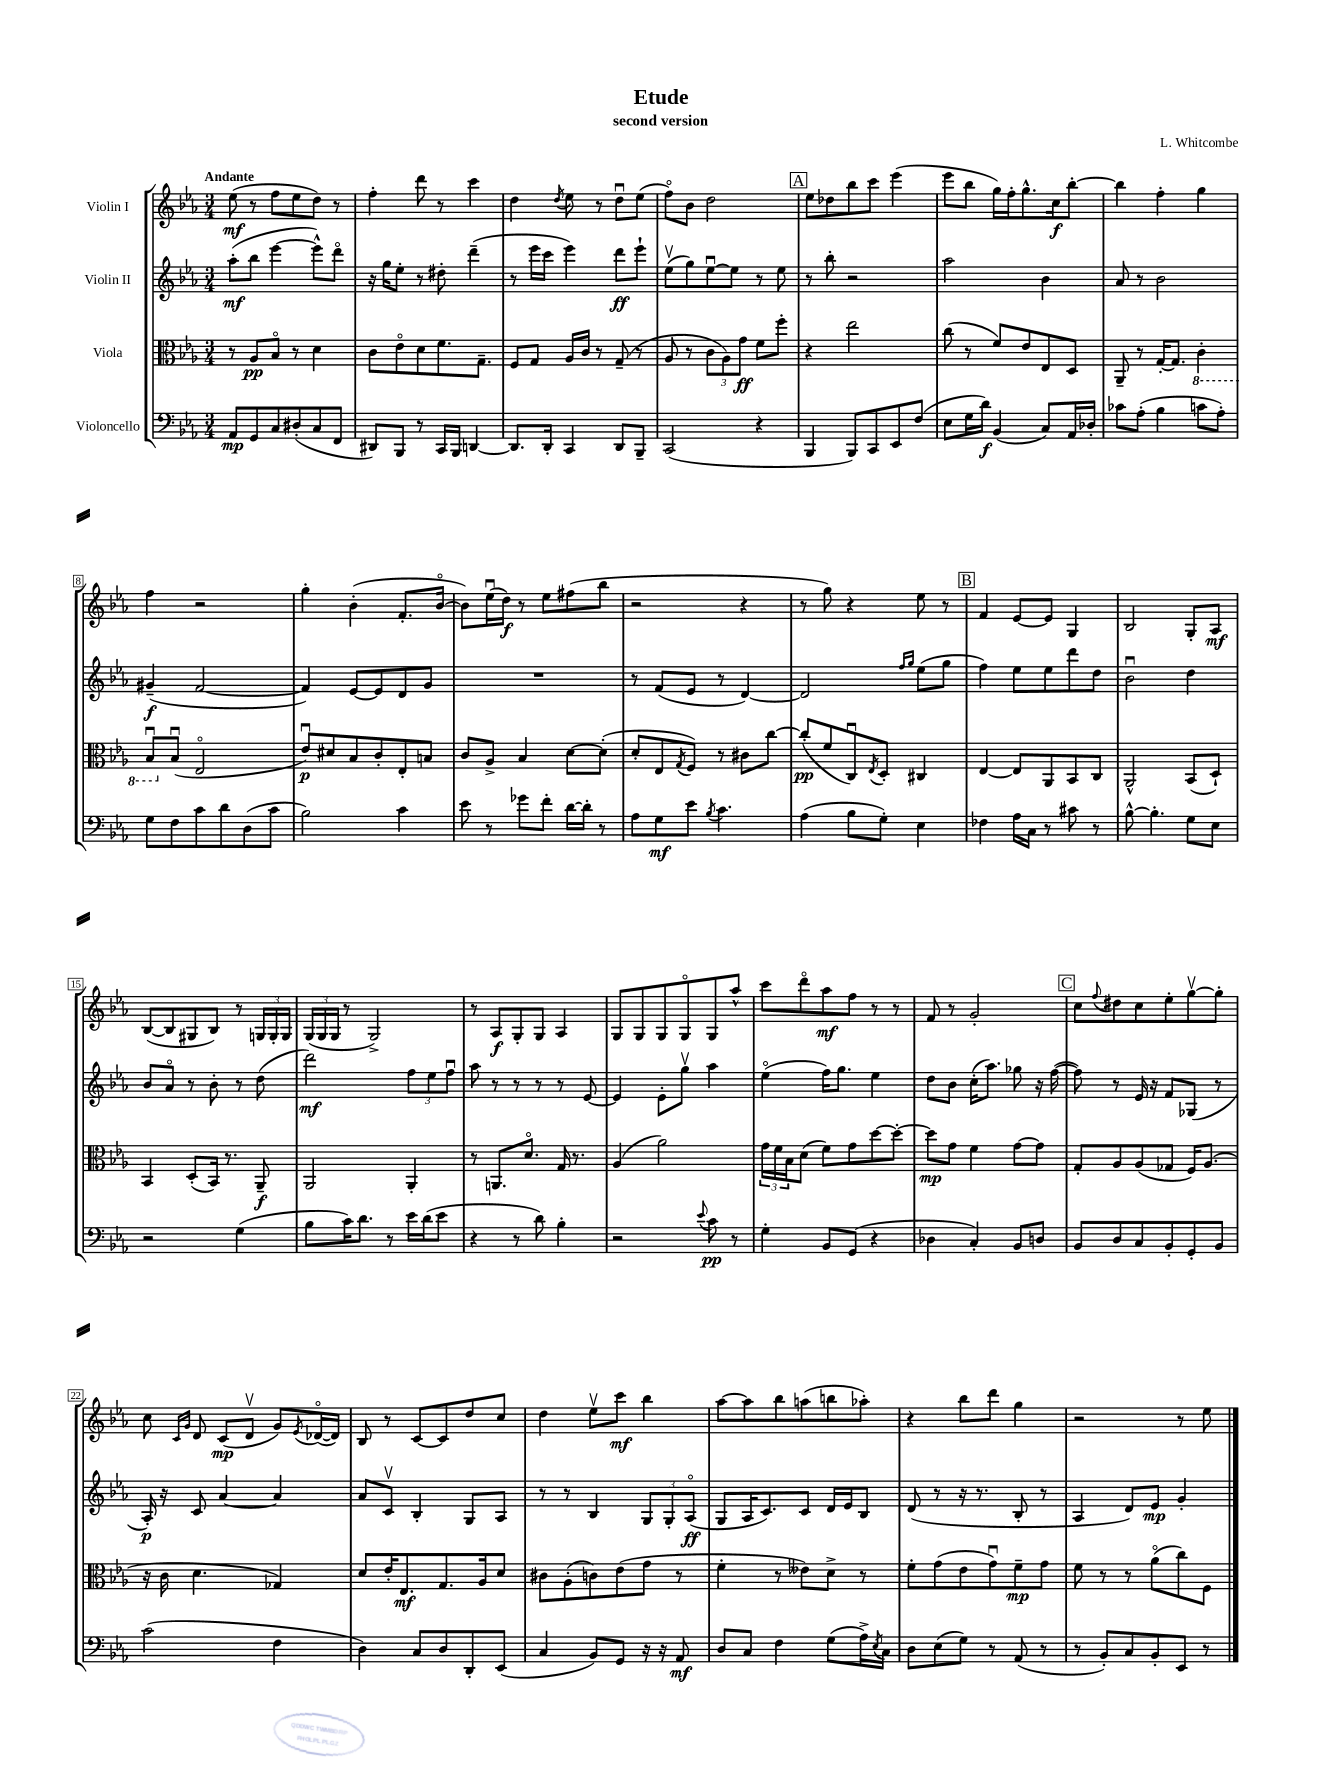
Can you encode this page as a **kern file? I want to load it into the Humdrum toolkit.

**kern	**kern	**kern	**kern
*staff4	*staff3	*staff2	*staff1
*clefF4	*clefC3	*clefG2	*clefG2
*k[b-e-a-]	*k[b-e-a-]	*k[b-e-a-]	*k[b-e-a-]
*M3/4	*M3/4	*M3/4	*M3/4
8AA-	8r	(8aa-'	(8ee-
8GG	8A-	8bb-	8r
8C	8B-o	[4eee-	8ff
(8D#'	8r	.	8ee-
8C	4d	8eee-^^])	8dd)
8FF	.	8dddo	8r
=	=	=	=
8DD#)	8c	16r	4ff'
.	.	16gg	.
8BBB-	8e-o	8ee-'	.
8r	8d	8r	8ddd
16CC	8.f	8dd#'	8r
16BBB-	.	.	.
[4DD	.	(4ddd~	4ccc
.	8.G~	.	.
=	=	=	=
8.DD]	8F	8r	4dd
.	8G	16eee-	.
16DD'	.	16ccc	.
.	.	.	8qdd
4CC	16A-	4eee-)	8ee-
.	16c	.	.
.	8r	.	8r
8DD	(8G~	8ddd	8ddu
8BBB-~	8r	8eee-`	(8ee-
=	=	=	=
(2CC	8A-	(8ee-v	8ffo)
.	8r	8gg)	8b-
.	12c	[8ee-u	2dd
.	12A-)	.	.
.	.	8ee-]	.
.	12g	.	.
4r	8f	8r	.
.	8ff'	8ee-	.
=	=	=	=
4BBB-	4r	8r	8ee-
.	.	8bb-'	8dd-
8BBB-)	2ee-	2r	8bb-
8CC	.	.	8ccc
8EE-	.	.	(4eee-
(8F	.	.	.
=	=	=	=
8E-	(8cc	2aa-	8eee-
16G	8r	.	8bb-
16d)	.	.	.
(4BB-	8f)	.	16gg)
.	.	.	16ff'
.	8e-	.	8.gg^^
8C)	8E-	4b-	.
.	.	.	16cc
16AA-	8D	.	[8bb-'
16D-'	.	.	.
=	=	=	=
8c-	8AA-~	8a-	4bb-]
(8A-'	8r	8r	.
4B-	[16G'	2b-	4ff'
.	8.G]	.	.
8c	4C'	.	4gg
8A-')	.	.	.
=	=	=	=
8G	8BB-u	(4g#~	4ff
8F	(8B-u	.	.
8c	2E-o	[2f	2r
8d	.	.	.
(8D	.	.	.
8c	.	.	.
=	=	=	=
2B-)	8e-u)	4f])	4gg'
.	8d#	.	.
.	8B-	[8e-	(4b-'
.	8c'	8e-]	.
4c	8E-'	8d	8.f'
.	8B	8g	.
.	.	.	[16b-o
=	=	=	=
8e-	8c	2.r	8b-])
8r	8A-^	.	(16ee-u
.	.	.	16dd)
8g-	4B-	.	8r
8f'	.	.	8ee-
[16d	[8d	.	(8ff#
16d']	.	.	.
8r	(8d']	.	8bb-
=	=	=	=
8A-	8d'	8r	2r
8G	8E-	(8f	.
.	8qG	.	.
8e-	8F)	8e-	.
8qB-	.	.	.
4.c	8r	8r	.
.	8c#	[4d)	4r
.	[8cc	.	.
=	=	=	=
(4A-	(8cc']	2d]	8r
.	8f	.	8gg)
8B-	8Cu)	.	4r
.	8qE-	.	.
8G')	8D'	.	.
.	.	16qqff	.
.	.	16qqgg	.
4E-	4C#	(8ee-	8ee-
.	.	8gg	8r
=	=	=	=
4F-	[4E-	4ff)	4f
16A-	8E-]	8ee-	[8e-
16C	.	.	.
8r	8AA-	8ee-	8e-]
8c#	8BB-	8ddd	4G
8r	8C	8dd	.
=	=	=	=
[8B-^^	2AA-^^	2b-u	2B-
4.B-']	.	.	.
8G	(8BB-	4dd	8G'
8E-	8D`)	.	8A-
=	=	=	=
2r	4BB-	8b-	([8B-
.	.	8a-o	8B-]
.	(8D'	8r	8G#
.	16BB-)	8b-'	8B-)
.	8.r	.	.
(4G	.	8r	8r
.	8AA-~	(8dd	24G
.	.	.	24G'
.	.	.	24G
=	=	=	=
8B-	2AA-	2ddd)	(24G
.	.	.	24G
.	.	.	24G
16c)	.	.	8r
8.d	.	.	.
.	.	.	2G^)
8r	.	.	.
16e-	4AA-'	12ff	.
(16d	.	.	.
.	.	12ee-	.
8e-	.	.	.
.	.	12ffu	.
=	=	=	=
4r	8r	8aa-	8r
.	8.AA	8r	8A-
8r	.	8r	8G'
.	8.do	.	.
8d)	.	8r	8G
4B-'	16G	8r	4A-
.	8.r	.	.
.	.	[8e-	.
=	=	=	=
2r	(4A-	4e-]	8G
.	.	.	8G
.	2a-)	8e-'	8G
.	.	8ggv	8Go
8qqe-	.	.	.
8c	.	4aa-	8G
8r	.	.	8aa-^^
=	=	=	=
4G'	24g	(4ee-o	8ccc
.	24f	.	.
.	24B-	.	.
.	(8d	.	8dddo
8BB-	8f)	16ff)	8aa-
.	.	8.gg	.
(8GG	8g	.	8ff
4r	[8dd	4ee-	8r
.	8dd'_	.	8r
=	=	=	=
4D-	8dd]	8dd	8f
.	8g	8b-	8r
4C')	4f	(16cc'	2g'
.	.	8.aa-)	.
8BB-	[8g	8gg-	.
8D	8g]	16r	.
.	.	([16ff	.
=	=	=	=
8BB-	8G'	8ff])	8cc
.	.	.	8qqff
8D	8A-	8r	8dd#
8C	(8A-	16e-	8cc
.	.	16r	.
8BB-'	8G-	8f	8ee-'
8GG'	16F)	(8G-	[8ggv
.	(8.A-	.	.
8BB-	.	8r	8gg']
=	=	=	=
(2c	16r	16A-')	8cc
.	16c	16r	.
.	.	.	16qqc
.	.	.	16qqg
.	4.d	8c	8d
.	.	[4a-	(8c
.	.	.	8dv
4F	4G-)	4a-]	8g)
.	.	.	8qe-
.	.	.	([16d-o
.	.	.	16d-])
=	=	=	=
4D)	8d	8a-	8B-
.	16e-'	8cv	8r
.	8.E-	.	.
8C	.	4B-'	[8c
8D	8.G	.	8c]
8DD'	.	8G	8dd
.	16A-	.	.
(8EE-	8d	8A-	8cc
=	=	=	=
4C	8c#	8r	4dd
.	(8A-'	8r	.
8BB-)	8c)	4B-	8ee-v
8GG	(8e-	.	8ccc
16r	8g	12G	4bb-
16r	.	.	.
.	.	12G'	.
8AA-	8r	.	.
.	.	(12A-o	.
=	=	=	=
8D	4f'	8G	[8aa-
8C	.	16A-	8aa-]
.	.	8.c)	.
4F	8r	.	8bb-
.	8e--)	8c	(8aa
(8G	8d^	16d	8bb
.	.	16e-	.
16A-^)	8r	8B-	8aa-')
8qE-	.	.	.
16C	.	.	.
=	=	=	=
8D	8f'	(8d	4r
(8E-	(8g	8r	.
8G)	8e-	16r	8bb-
.	.	8.r	.
8r	8gu)	.	8ddd
(8AA-	8f~	8B-'	4gg
8r	8g	8r	.
=	=	=	=
8r	8f	4A-	2r
8BB-')	8r	.	.
8C	8r	8d)	.
8BB-'	(8a-o	8e-	.
8EE-	8cc)	4g'	8r
8r	8F	.	8ee-
==	==	==	==
*-	*-	*-	*-
